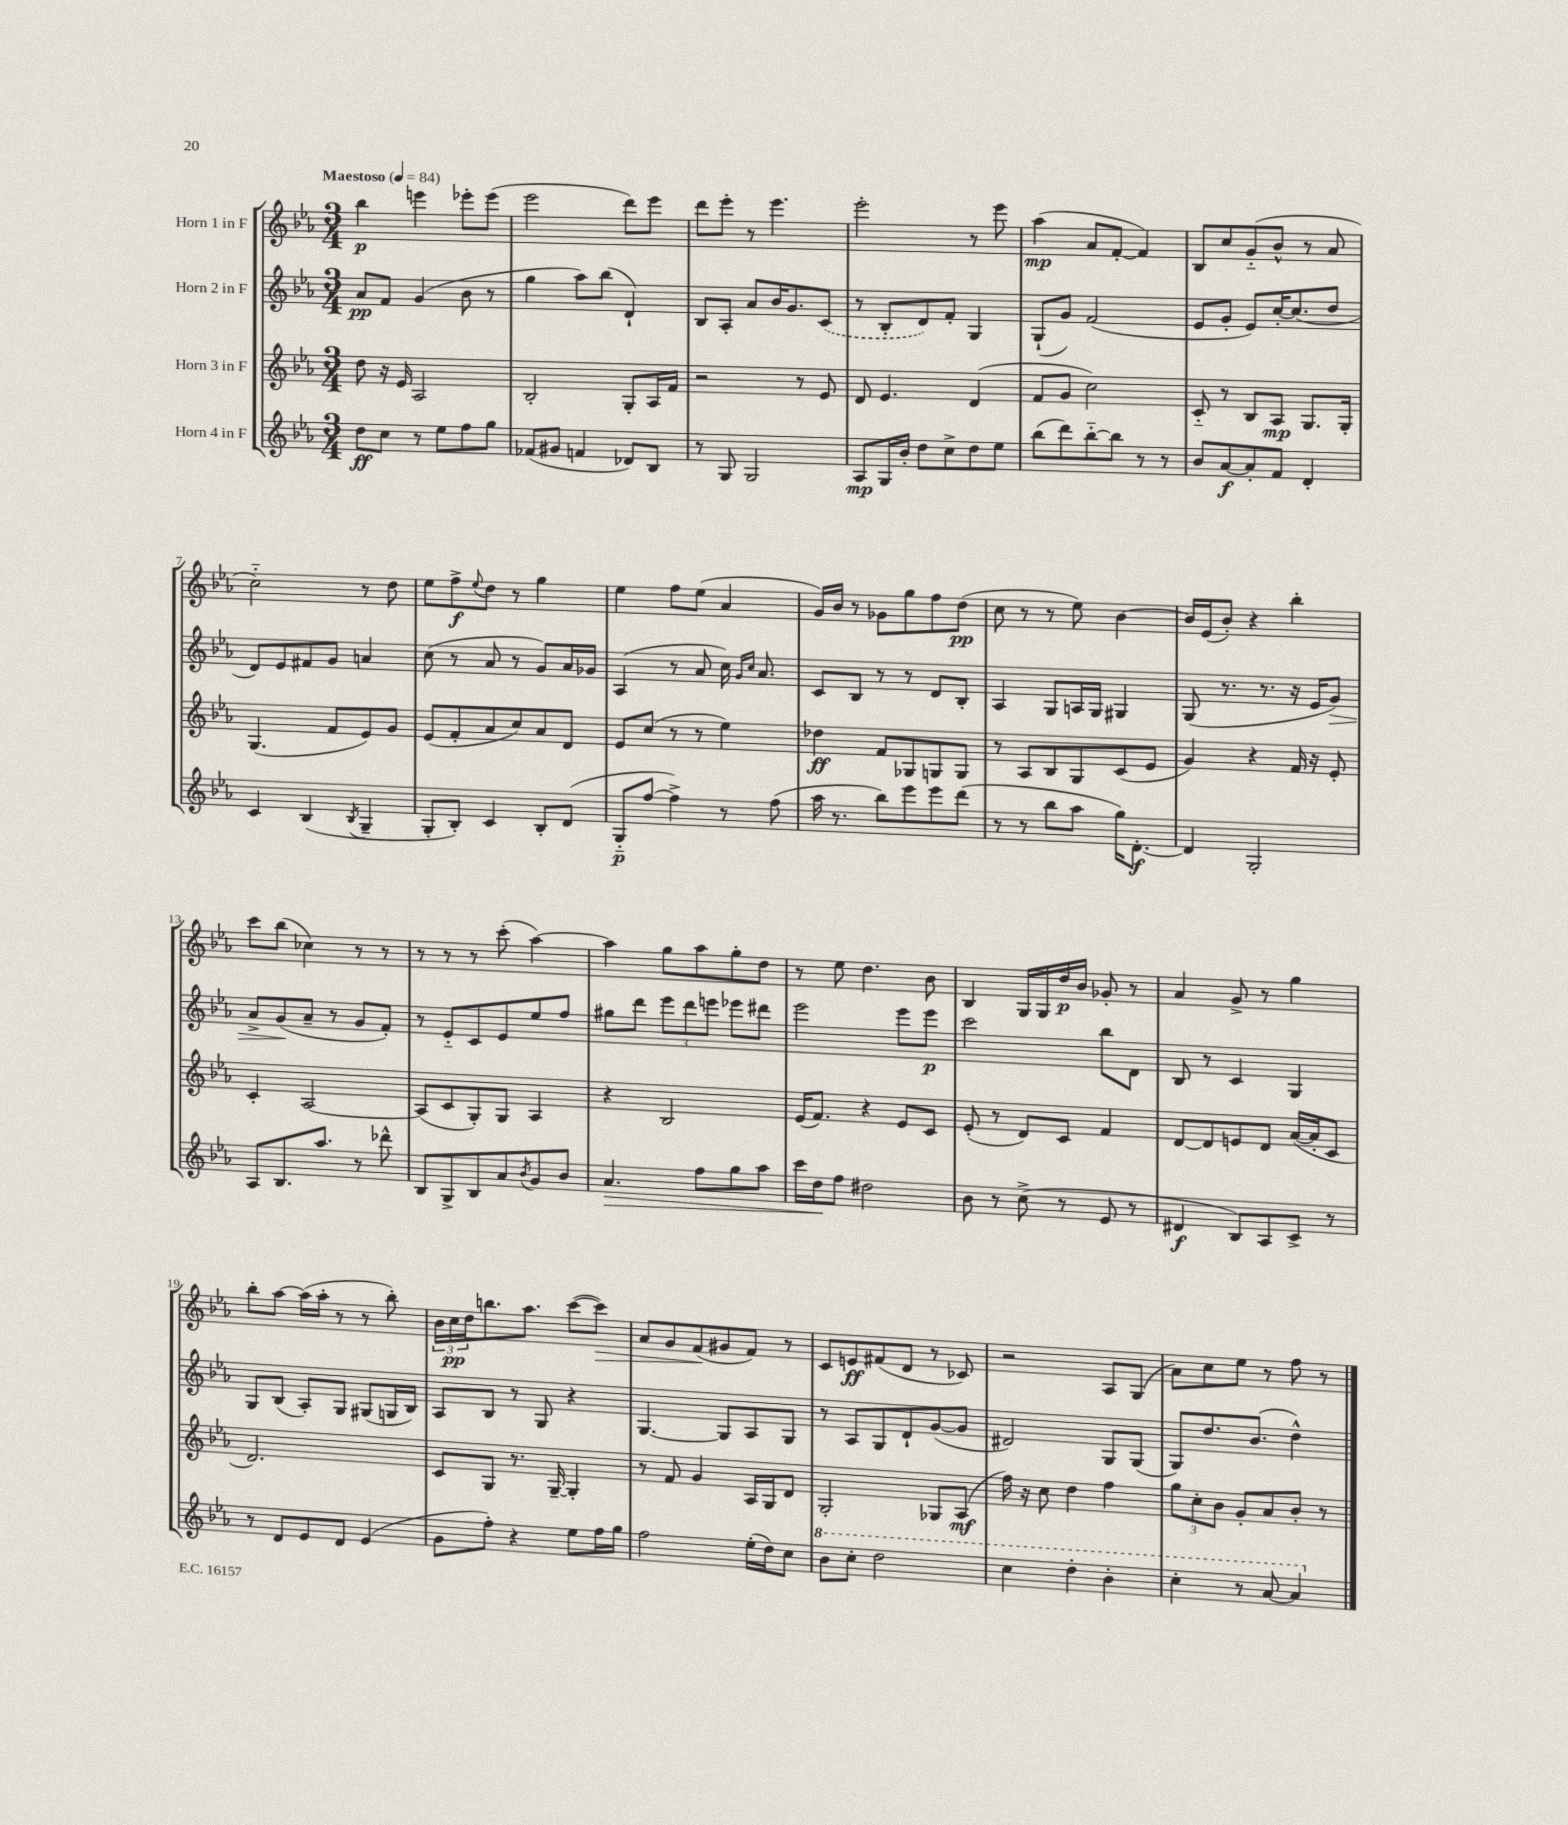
<<
\new StaffGroup <<
\new Staff = "s0" \with { instrumentName = "Horn 1 in F" } {
    \clef treble \key ees \major \numericTimeSignature \time 3/4 \tempo "Maestoso" 4 = 84
    bes''4\p e'''4 ees'''8-. ees'''8( |
    ees'''2 d'''8) ees'''8 |
    d'''8 ees'''8-. r8 ees'''4. |
    ees'''2-. r8 ees'''8 |
    aes''4\mp( aes'8 f'8~-. f'4) |
    bes8 c''8 g'8-_( bes'8-^ r8 aes'8 |
    c''2-_) r8 d''8 |
    ees''8 f''8->\f \appoggiatura { ees''8 } d''8 r8 g''4 |
    ees''4 f''8 ees''8( aes'4 |
    g'16) bes'16 r8 ges'8 g''8 f''8 d''8\pp( |
    c''8 r8 r8 ees''8) bes'4~ |
    bes'16 ees'16( bes'8-.) r4 bes''4-. |
    c'''8 bes''8( ces''4) r8 r8 |
    r8 r8 r8 c'''8-.( aes''4~) |
    aes''4 g''8 aes''8 g''8-. d''8 |
    r8 ees''8 d''4. bes'8 |
    bes4 g16 g16 d''16\p bes'16 ges'8-. r8 |
    aes'4 g'8-> r8 g''4 |
    bes''8-. aes''8~ aes''16( aes''16-. r8 r8 bes''8-.) |
    \tuplet 3/2 { bes'16 c''16\pp d''16 } b''8. aes''8. c'''8~( c'''8\>) |
    aes'8 g'8 f'8\!( gis'8 f'8) r8 |
    c'8 e'8\ff fis'8( d'8 r8 ces'8) |
    r2 aes8 g8( |
    aes'8) c''8 ees''8 r8 f''8 r8 \bar "|." |
}
\new Staff = "s1" \with { instrumentName = "Horn 2 in F" } {
    \clef treble \key ees \major \numericTimeSignature \time 3/4
    aes'8\pp f'8 g'4( bes'8 r8 |
    g''4 aes''8) bes''8( d'4-!) |
    bes8 aes8-. aes'8 bes'16 g'8. \once \slurDashed c'8( |
    r8 bes8-. d'8) f'8-. g4 |
    g8-!( g'8) f'2( |
    ees'8 g'8-. ees'8) c''16~-. c''8.( d''8 |
    d'8) ees'8 fis'8 g'8 a'4 |
    c''8( r8 aes'8 r8 g'8) aes'16 ges'16 |
    aes4( r8 aes'8 c''16) \grace { g'16 c''16 } aes'8. |
    c'8 bes8 r8 r8 d'8 bes8-. |
    aes4 g8 a16 g16 gis4 |
    g8( r8. r8. r16 ees'16 g'8\>) |
    aes'8-> g'8\!( aes'8-- r8 g'8 f'8-.) |
    r8 ees'8-_ c'8 ees'8 ees''8 f''8 |
    gis''8 d'''8 \tuplet 3/2 { ees'''8 d'''8 e'''8 } ees'''8 dis'''8 |
    ees'''2 ees'''8 ees'''8\p |
    c'''2 bes''8 d'8 |
    bes8 r8 c'4 g4 |
    g8 bes8( aes8-.) g8 gis8( g16 bes16) |
    aes8 bes8 r8 g8 r4 |
    g4.~ g8 aes8 g8 |
    r8 aes8 g8 d'8-! g'8~( g'8 |
    dis'2) g8 g8( |
    g8) d''8. bes'8.( d''4-^) \bar "|." |
}
\new Staff = "s2" \with { instrumentName = "Horn 3 in F" } {
    \clef treble \key ees \major \numericTimeSignature \time 3/4
    d''8 r16 ees'16 aes2 |
    bes2-. g8-. aes16 f'16 |
    r2 r8 ees'8 |
    d'8 ees'4. d'4( |
    f'8 g'8 c''2) |
    c'8-_ r8 bes8 aes8\mp g8. g16-. |
    g4.( f'8 ees'8) g'8 |
    ees'8( f'8-. aes'8 c''8) aes'8 d'8 |
    ees'8 c''8( r8 r8 ees''4) |
    des''4\ff f'8 ges8 g8 g8 |
    r8 aes8 bes8 g8 c'8( ees'8 |
    g'4) r4 f'16 r16 ees'8-. |
    c'4-. aes2~ |
    aes8( c'8 g8-.) g8 aes4 |
    r4 bes2 |
    ees'16( f'8.) r4 ees'8 c'8 |
    ees'8-.( r8 d'8) c'8 f'4 |
    d'8~ d'8 e'8 d'8 aes'16~( aes'16-. c'8 |
    d'2.) |
    c'8 g8 r8. g16~-- g4-. |
    r8 f'8 g'4 aes16 g16 d'8 |
    g2-. ges8 aes8\mf( |
    f''16) r16 c''8 d''4 f''4 |
    \tuplet 3/2 { g''8 c''8-. bes'8 } g'8-. aes'8 bes'8-. r8 \bar "|." |
}
\new Staff = "s3" \with { instrumentName = "Horn 4 in F" } {
    \clef treble \key ees \major \numericTimeSignature \time 3/4
    d''8\ff c''8 r8 ees''8 f''8 g''8 |
    fes'8( gis'8 f'4 des'8) bes8 |
    r8 g8 g2 |
    aes8\mp g16 bes'16-. d''8 c''8-> d''8 ees''8 |
    bes''8( d'''8) bes''8~-_ bes''8 r8 r8 |
    bes'8 aes'8~\f aes'8-. f'8 d'4-. |
    c'4 bes4( \acciaccatura { bes8 } g4-- |
    g8-. bes8-.) c'4 bes8-. d'8( |
    g8-_\p f''8~ f''4->) r8 f''8( |
    aes''16 r8. bes''8) ees'''8 ees'''8 d'''8( |
    r8 r8 bes''8 aes''8 g''16) d'8.~-.\f |
    d'4 g2-. |
    aes8 bes8. aes''8. r8 des'''8-^ |
    bes8 g8-> bes8 aes'8 \acciaccatura { bes'8 } g'8 bes'8 |
    aes'4.\> f''8 g''8 aes''8 |
    c'''16 d''16\! f''8 dis''2 |
    bes'8 r8 c''8->( r8 ees'8 r8 |
    dis'4\f bes8) aes8 c'8-> r8 |
    r8 d'8 ees'8 d'8 ees'4( |
    g'8 f''8-.) r4 ees''8 f''16 g''16 |
    f''2 ees''16-.( d''16) c''8 |
    \ottava #1 bes''8 c'''8-. d'''2 |
    c'''4 d'''4-. bes''4-. |
    c'''4-. r8 aes''8~ aes''4 \ottava #0 \bar "|." |
}
>>
>>
